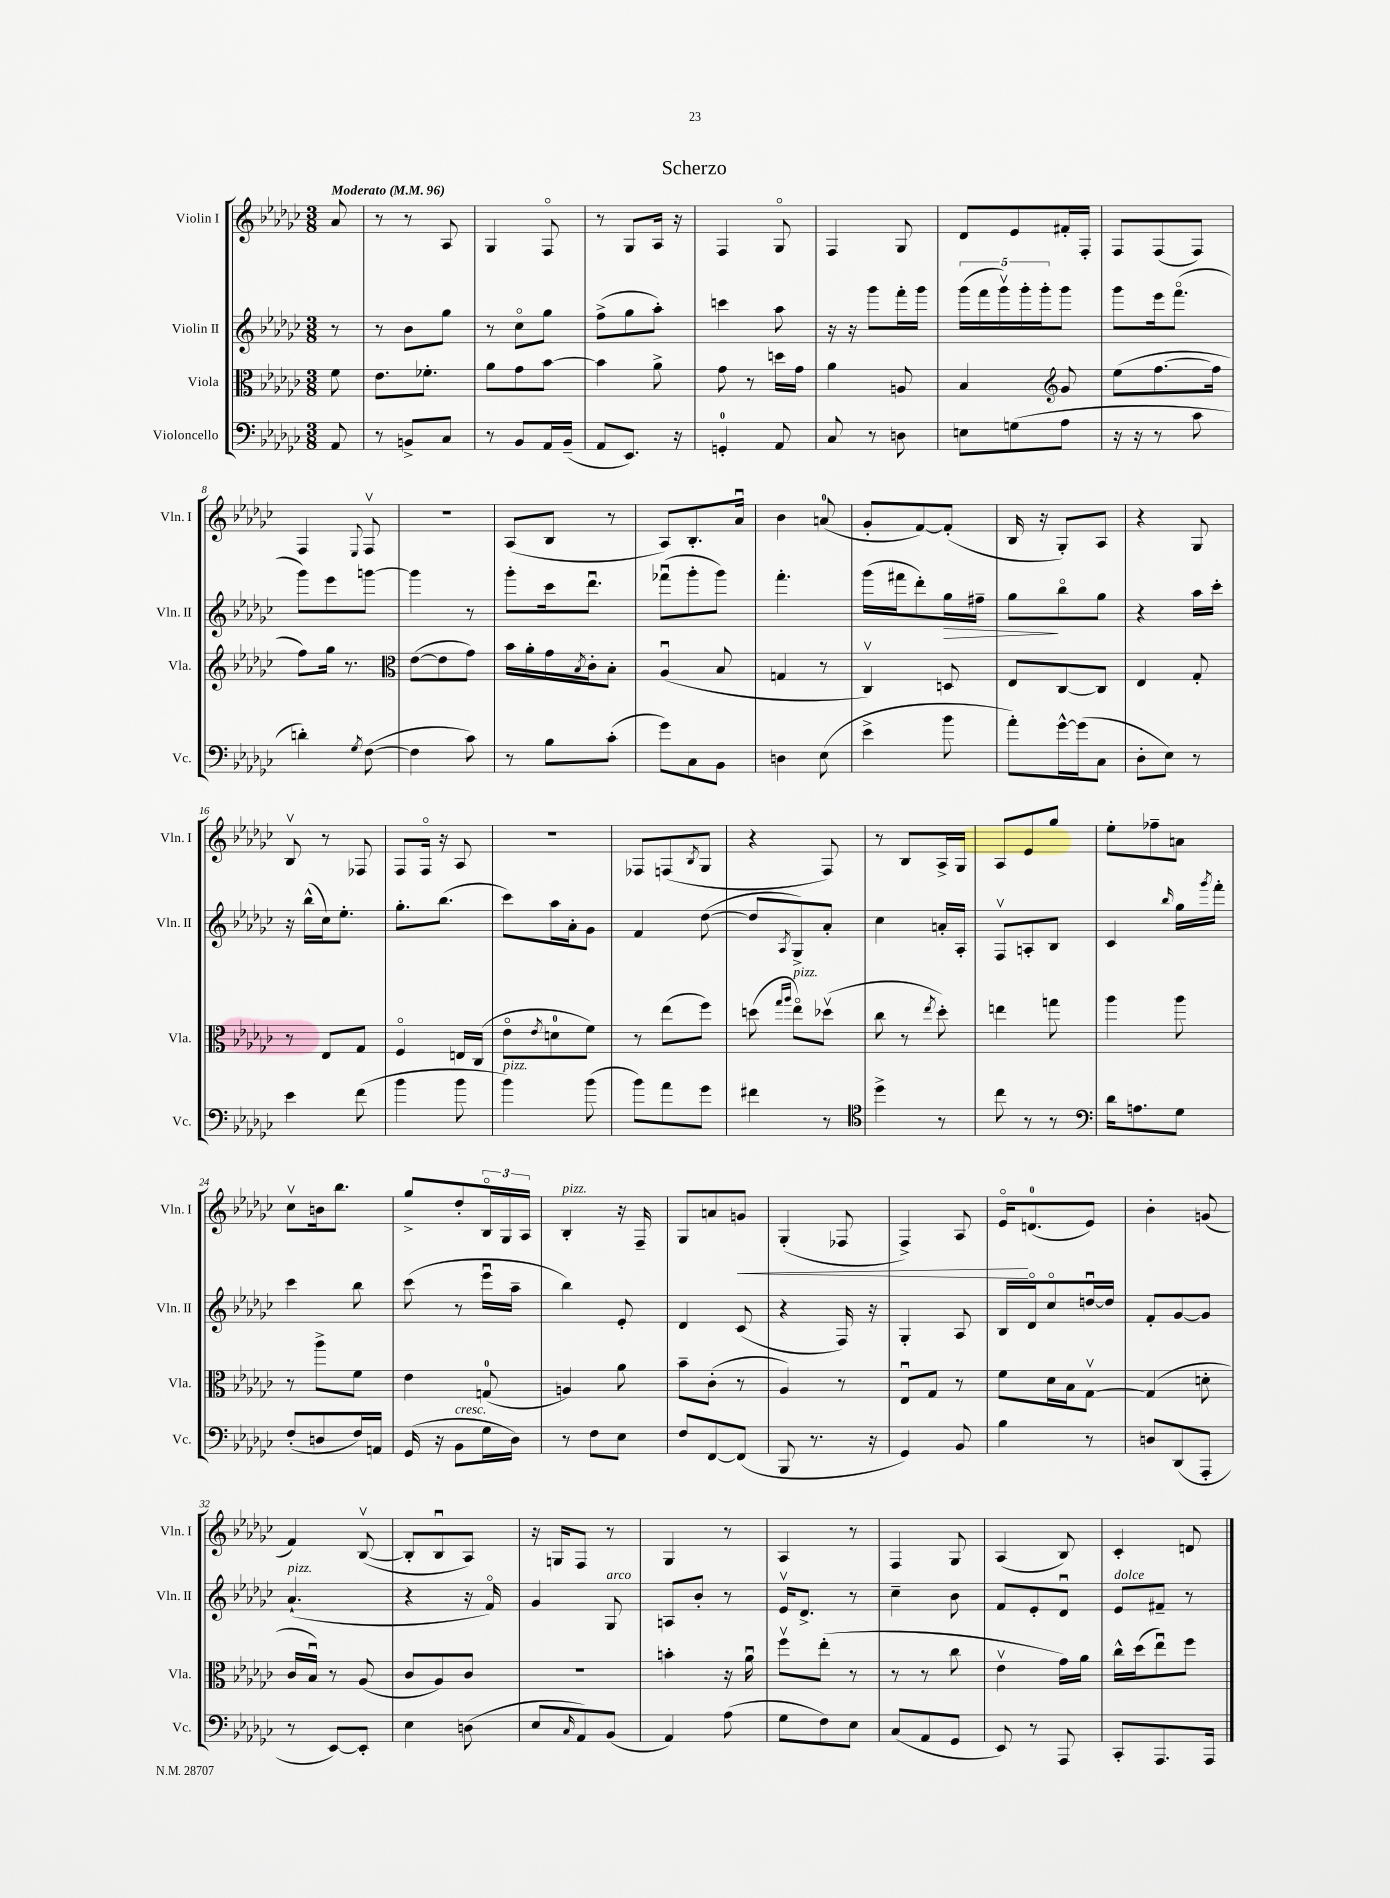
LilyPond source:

\header { title = "Scherzo" }
<<
\new StaffGroup <<
\new Staff = "s0" \with { instrumentName = "Violin I" shortInstrumentName = "Vln. I" } {
    \clef treble \key ges \major \numericTimeSignature \time 3/8 \partial 8 \tempo "Moderato" 4 = 96
    aes'8 |
    r8 r8 aes8 |
    ges4 f8\flageolet |
    r8 ges8 aes16 r16 |
    f4 ges8\flageolet |
    f4 ges8 |
    des'8 ees'8 fis'16-. f16-. |
    f8 f8( f8) |
    f4 \appoggiatura { ees8 } f8\upbow |
    R4. |
    aes8( bes8 r8 |
    aes8) bes8.-. aes'16\downbow |
    bes'4 a'8-0( |
    ges'8-. f'8~) f'8-.( |
    bes16 r16 ges8-.) aes8 |
    r4 ges8 |
    bes8\upbow r8 fes8 |
    f8 f16\flageolet r16 aes8 |
    R4. |
    fes8 f8( \acciaccatura { bes8 } ges8 |
    r4 f8) |
    r8 bes8 aes16-> ges16 |
    aes8 ees'8 ges''8 |
    ees''8-. fes''8-- a'8 |
    ces''8\upbow b'16 bes''8. |
    ges''8-> des''8-. \tuplet 3/2 { bes16\flageolet ges16 aes16 } |
    bes4-.^\markup { \italic "pizz." } r16 f16-- |
    ges8 a'8 g'8\< |
    ges4-.( fes8 |
    f4->) aes8 |
    ees'16\flageolet\! d'8.-0( ees'8) |
    bes'4-. g'8( |
    f'4) bes8~\upbow( |
    bes8-. bes8\downbow aes8) |
    r16 g16 f8 r8 |
    ges4 r8 |
    aes4 r8 |
    f4 ges8 |
    aes4( bes8) |
    ces'4-. d'8 \bar "|." |
}
\new Staff = "s1" \with { instrumentName = "Violin II" shortInstrumentName = "Vln. II" } {
    \clef treble \key ges \major \numericTimeSignature \time 3/8 \partial 8
    r8 |
    r8 bes'8 ges''8 |
    r8 ces''8\flageolet ges''8 |
    f''8->( ges''8 aes''8-.) |
    c'''4 aes''8 |
    r16 r16 ges'''8 f'''16-. ges'''16 |
    \tuplet 5/4 { ges'''16( f'''16 ges'''16\upbow) ges'''16-. ges'''16-. } ges'''8 |
    ges'''8 ees'''16 f'''8.\flageolet( |
    ges'''8) ees'''8 g'''8~ |
    g'''4 r8 |
    ges'''8-. ces'''16 des'''8.\downbow |
    fes'''8\downbow( ges'''8-. ges'''8) |
    f'''4.-. |
    ges'''16( fis'''16 des'''8-.) ges''16\> fis''16-- |
    ges''8\! bes''8\flageolet ges''8 |
    r4 aes''16 ces'''16-. |
    r16 bes''16-^( ces''16) ees''8.-. |
    ges''8.-. bes''8.( |
    ces'''8) aes''16 aes'16-. ges'8 |
    f'4 des''8~( |
    des''8 \acciaccatura { aes8 } ges8->) aes'8-. |
    ces''4 a'16-. aes16-. |
    f8\upbow a8-. bes8 |
    ces'4 \grace { bes''16 } ges''16 \acciaccatura { ges'''8 } f'''16-. |
    ces'''4 bes''8 |
    ces'''8( r8 ees'''16\downbow aes''16-- |
    bes''4) ees'8-. |
    des'4 ces'8( |
    r4 f16) r16 |
    ges4-. aes8 |
    bes16 des'16\flageolet ces''8\flageolet d''16~\downbow d''16 |
    f'8-. ges'8~ ges'8 |
    aes'4.-!^\markup { \italic "pizz." }( |
    r4 r16 f'16\flageolet) |
    ges'4 ges8^\markup { \italic "arco" } |
    a8 bes'8-. r8 |
    ees'16\upbow des'8.-> r8 |
    ces''4-- bes'8 |
    f'8 ees'8-. des'8\downbow |
    ees'8^\markup { \italic "dolce" } fis'8-- r8 \bar "|." |
}
\new Staff = "s2" \with { instrumentName = "Viola" shortInstrumentName = "Vla." } {
    \clef alto \key ges \major \numericTimeSignature \time 3/8 \partial 8
    f'8 |
    ees'8. fes'8.-. |
    aes'8 ges'8 bes'8~ |
    bes'4 aes'8-> |
    ges'8 r8 d''16 ges'16 |
    aes'4 a8 |
    bes4 \clef treble ges'8 |
    ees''8( f''8.~ f''16 |
    f''8) ges''16 r8. |
    \clef alto ees'8~( ees'8 ges'8) |
    bes'16 aes'16-. ges'16 \acciaccatura { bes8 } ces'16-. bes8-. |
    aes4\downbow( bes8 |
    g4 r8 |
    ces4\upbow) d8 |
    ees8 ces8~ ces8 |
    ees4 ges8-. |
    r8 ees8 ges8 |
    f4\flageolet e16 ces16( |
    ees'8\flageolet \acciaccatura { ees'8 } d'8-0 f'8) |
    r8 ees''8( f''8) |
    d''8( \grace { ges''16 aes''16 } ees''8\flageolet^\markup { \italic "pizz." }) des''8\upbow( |
    ces''8 r8 \acciaccatura { ees''8 } des''8-.) |
    e''4 g''8 |
    aes''4 aes''8 |
    r8 aes''8-> f'8 |
    ees'4 g8-0( |
    a4) aes'8 |
    bes'8-- ces'8-.( r8 |
    aes4) r8 |
    ees8\downbow ges8 r8 |
    f'8 des'16 bes16 ges8~\upbow |
    ges4( d'8-. |
    ces'16 bes16\downbow) r8 aes8( |
    ces'8 aes8) ces'8 |
    r4. |
    b'4-. r16 aes'16\downbow |
    f''8\upbow ees''8-.( r8 |
    r8 r8 ces''8 |
    ees'4\upbow ges'16) aes'16 |
    ces''16-^ des''16( ees''8\downbow) f''8 \bar "|." |
}
\new Staff = "s3" \with { instrumentName = "Violoncello" shortInstrumentName = "Vc." } {
    \clef bass \key ges \major \numericTimeSignature \time 3/8 \partial 8
    aes,8 |
    r8 b,8-> ces8 |
    r8 bes,8 aes,16 bes,16--( |
    aes,8 ees,8.) r16 |
    g,4-0-. aes,8 |
    ces8 r8 d8 |
    e8 g8( aes8 |
    r16 r16 r8 ces'8 |
    d'4-.) \acciaccatura { ges8 } f8~( |
    f4 ces'8) |
    r8 bes8 ces'8-.( |
    ges'8) ces8 bes,8 |
    d4 ees8( |
    ees'4-> bes'8 |
    aes'8-.) ges'16~-^ ges'16( ces8 |
    des8-. ees8) r8 |
    ees'4 f'8( |
    bes'4 bes'8 |
    bes'4^\markup { \italic "pizz." }) bes'8( |
    bes'8) aes'8 ges'8 |
    fis'4 r8 |
    \clef tenor des''4-> r8 |
    ces''8 r8 r8 |
    \clef bass des'16 a8. ges8 |
    f8-.( d8 f16) a,16 |
    ges,16( r16 bes,8^\markup { \italic "cresc." } ges16 des16) |
    r8 f8 ees8 |
    f8 f,8~ f,8( |
    bes,,8 r8. r16 |
    ges,4) bes,8 |
    bes4 r8 |
    d8 des,8( aes,,8-. |
    r8 ees,8~) ees,8-. |
    ees4 d8( |
    ees8 \grace { ces16 } aes,8) bes,8( |
    aes,4) aes8( |
    ges8 f8) ees8 |
    ces8( aes,8 ges,8 |
    ees,8) r8 aes,,8 |
    ces,8-. aes,,8. aes,,16 \bar "|." |
}
>>
>>
